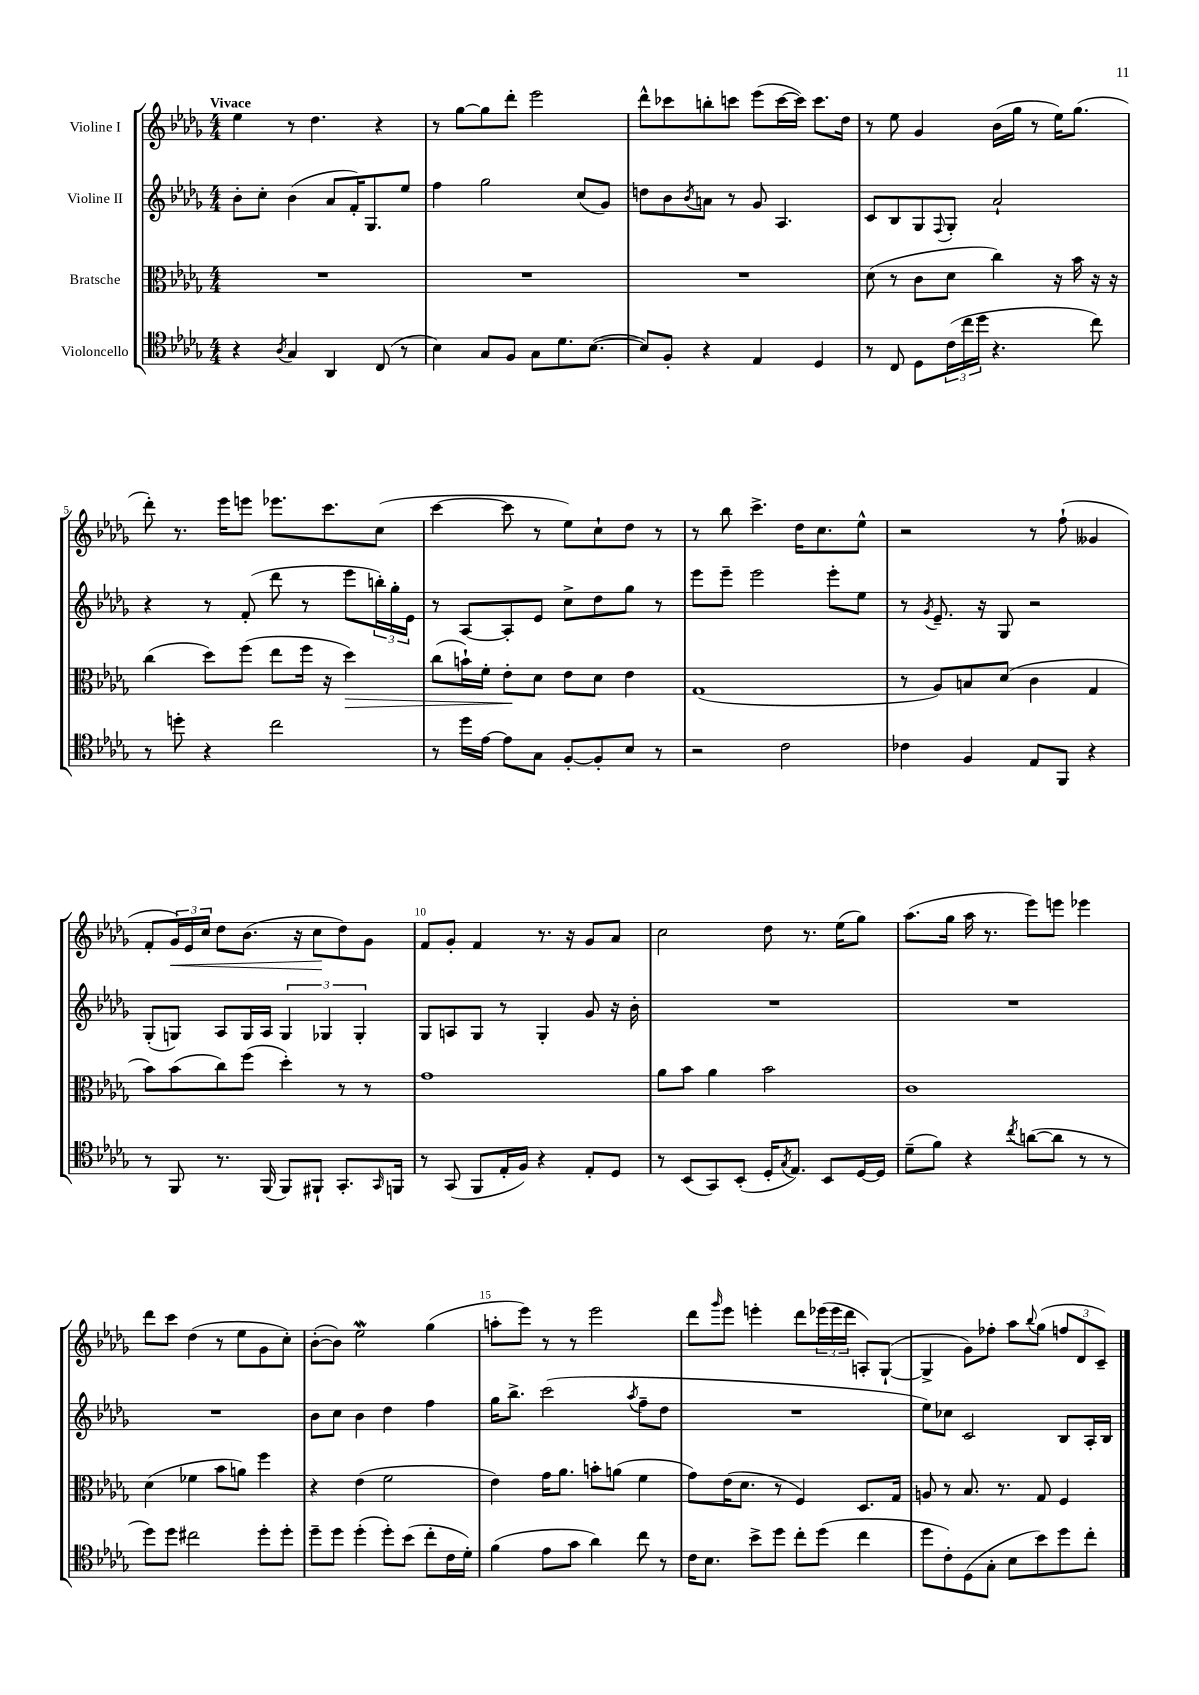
<<
\new StaffGroup <<
\new Staff = "s0" \with { instrumentName = "Violine I" } {
    \clef treble \key des \major \numericTimeSignature \time 4/4 \tempo "Vivace"
    ees''4 r8 des''4. r4 |
    r8 ges''8~ ges''8 des'''8-. ees'''2 |
    des'''8-^ ces'''8 b''8-. c'''8 ees'''8( c'''16~ c'''16) c'''8. des''16 |
    r8 ees''8 ges'4 bes'16( ges''16 r8 ees''16) ges''8.( |
    des'''8-.) r8. ees'''16 e'''8 ees'''8. c'''8. c''8( |
    c'''4~ c'''8 r8 ees''8) c''8-! des''8 r8 |
    r8 bes''8 c'''4.-> des''16 c''8. ees''8-^ |
    r2 r8 f''8-!( geses'4 |
    f'8-. \tuplet 3/2 { ges'16\<) ees'16 c''16 } des''8 bes'8.( r16 c''8\! des''8) ges'8 |
    f'8 ges'8-. f'4 r8. r16 ges'8 aes'8 |
    c''2 des''8 r8. ees''16( ges''8) |
    aes''8.( ges''16 aes''16 r8. ees'''8) e'''8 ees'''4 |
    des'''8 c'''8 des''4( r8 ees''8 ges'8 c''8-.) |
    bes'8~-.( bes'8) ees''2\mordent ges''4( |
    a''8-. ees'''8) r8 r8 ees'''2 |
    des'''8 \grace { ges'''16 } ees'''8 e'''4-. des'''8 \tuplet 3/2 { ees'''16( ees'''16 des'''16 } a8-.) ges8~-!( |
    ges4-> ges'8) fes''8-. aes''8 \appoggiatura { bes''8 } ges''8( \tuplet 3/2 { f''8 des'8 c'8--) } \bar "|." |
}
\new Staff = "s1" \with { instrumentName = "Violine II" } {
    \clef treble \key des \major \numericTimeSignature \time 4/4
    bes'8-. c''8-. bes'4( aes'8 f'16-.) ges8. ees''8 |
    f''4 ges''2 c''8( ges'8) |
    d''8 bes'8 \acciaccatura { bes'8 } a'8 r8 ges'8 aes4. |
    c'8 bes8 ges8 \appoggiatura { f8 } ges8-. aes'2-! |
    r4 r8 f'8-.( des'''8 r8 ees'''8 \tuplet 3/2 { b''16-.) ges''16-. ees'16 } |
    r8 aes8~ aes8-. ees'8 c''8-> des''8 ges''8 r8 |
    ees'''8 ees'''8-- ees'''2 ees'''8-. ees''8 |
    r8 \acciaccatura { ges'8 } ees'8.-- r16 ges8 r2 |
    ges8-.( g8) aes8 g16 aes16 \tuplet 3/2 { g4 ges4 ges4-. } |
    ges8 a8 ges8 r8 ges4-. ges'8 r16 bes'16-. |
    R1 |
    R1 |
    R1 |
    bes'8 c''8 bes'4 des''4 f''4 |
    ges''16 bes''8.-> c'''2( \acciaccatura { aes''8 } f''8-- des''8 |
    R1 |
    ees''8) ces''8 c'2 bes8 aes16-. bes16 \bar "|." |
}
\new Staff = "s2" \with { instrumentName = "Bratsche" } {
    \clef alto \key des \major \numericTimeSignature \time 4/4
    R1 |
    R1 |
    R1 |
    des'8( r8 c'8 des'8 c''4) r16 bes'16 r16 r16 |
    c''4( des''8) f''8( ees''8 f''16 r16 des''4\>) |
    c''8( b'16-!) f'16-. ees'8-.\! des'8 ees'8 des'8 ees'4 |
    ges1( |
    r8 aes8) b8 des'8( c'4 ges4 |
    bes'8) bes'8( c''8) f''8( des''4-.) r8 r8 |
    ges'1 |
    aes'8 bes'8 aes'4 bes'2 |
    c'1 |
    des'4( fes'4 bes'8 a'8) f''4 |
    r4 ees'4( f'2 |
    ees'4) ges'16 aes'8. b'8-. a'8( f'4 |
    ges'8) ees'16( des'8. r8 f4) des8. ges16 |
    a8 r8 bes8. r8. ges8 f4 \bar "|." |
}
\new Staff = "s3" \with { instrumentName = "Violoncello" } {
    \clef tenor \key des \major \numericTimeSignature \time 4/4
    r4 \acciaccatura { aes8 } ges4 aes,4 c8( r8 |
    bes4) ges8 f8 ges8 des'8. bes8.~( |
    bes8) f8-. r4 ees4 des4 |
    r8 c8 des8 \tuplet 3/2 { c'16( c''16 des''16 } r4. c''8) |
    r8 d''8-. r4 c''2 |
    r8 des''16 ees'16~ ees'8 ges8 f8~-. f8-. bes8 r8 |
    r2 c'2 |
    ces'4 f4 ees8 f,8 r4 |
    r8 f,8 r8. f,16( f,8) fis,8-! ges,8.-. \grace { ges,16 } f,16 |
    r8 ges,8( f,8 ees16-. f16) r4 ees8-. des8 |
    r8 bes,8( ges,8) bes,8-.( des16-. \acciaccatura { ges8 } ees8.) bes,8 des16~ des16 |
    des'8--( f'8) r4 \acciaccatura { c''8 } a'8~( a'8 r8 r8 |
    des''8) des''8 cis''2 des''8-. des''8-. |
    des''8-- des''8 des''4-.( des''8-.) bes'8( c''8-. c'16 des'16-.) |
    f'4( ees'8 ges'8 aes'4) c''8 r8 |
    c'16 bes8. bes'8-> des''8 c''8-. des''8( c''4 |
    des''8 c'8-.) des8( ges8-. bes8 bes'8) des''8 c''8-. \bar "|." |
}
>>
>>
\layout { \context { \Score \override BarNumber.break-visibility = ##(#f #t #t) barNumberVisibility = #(every-nth-bar-number-visible 5) } }
